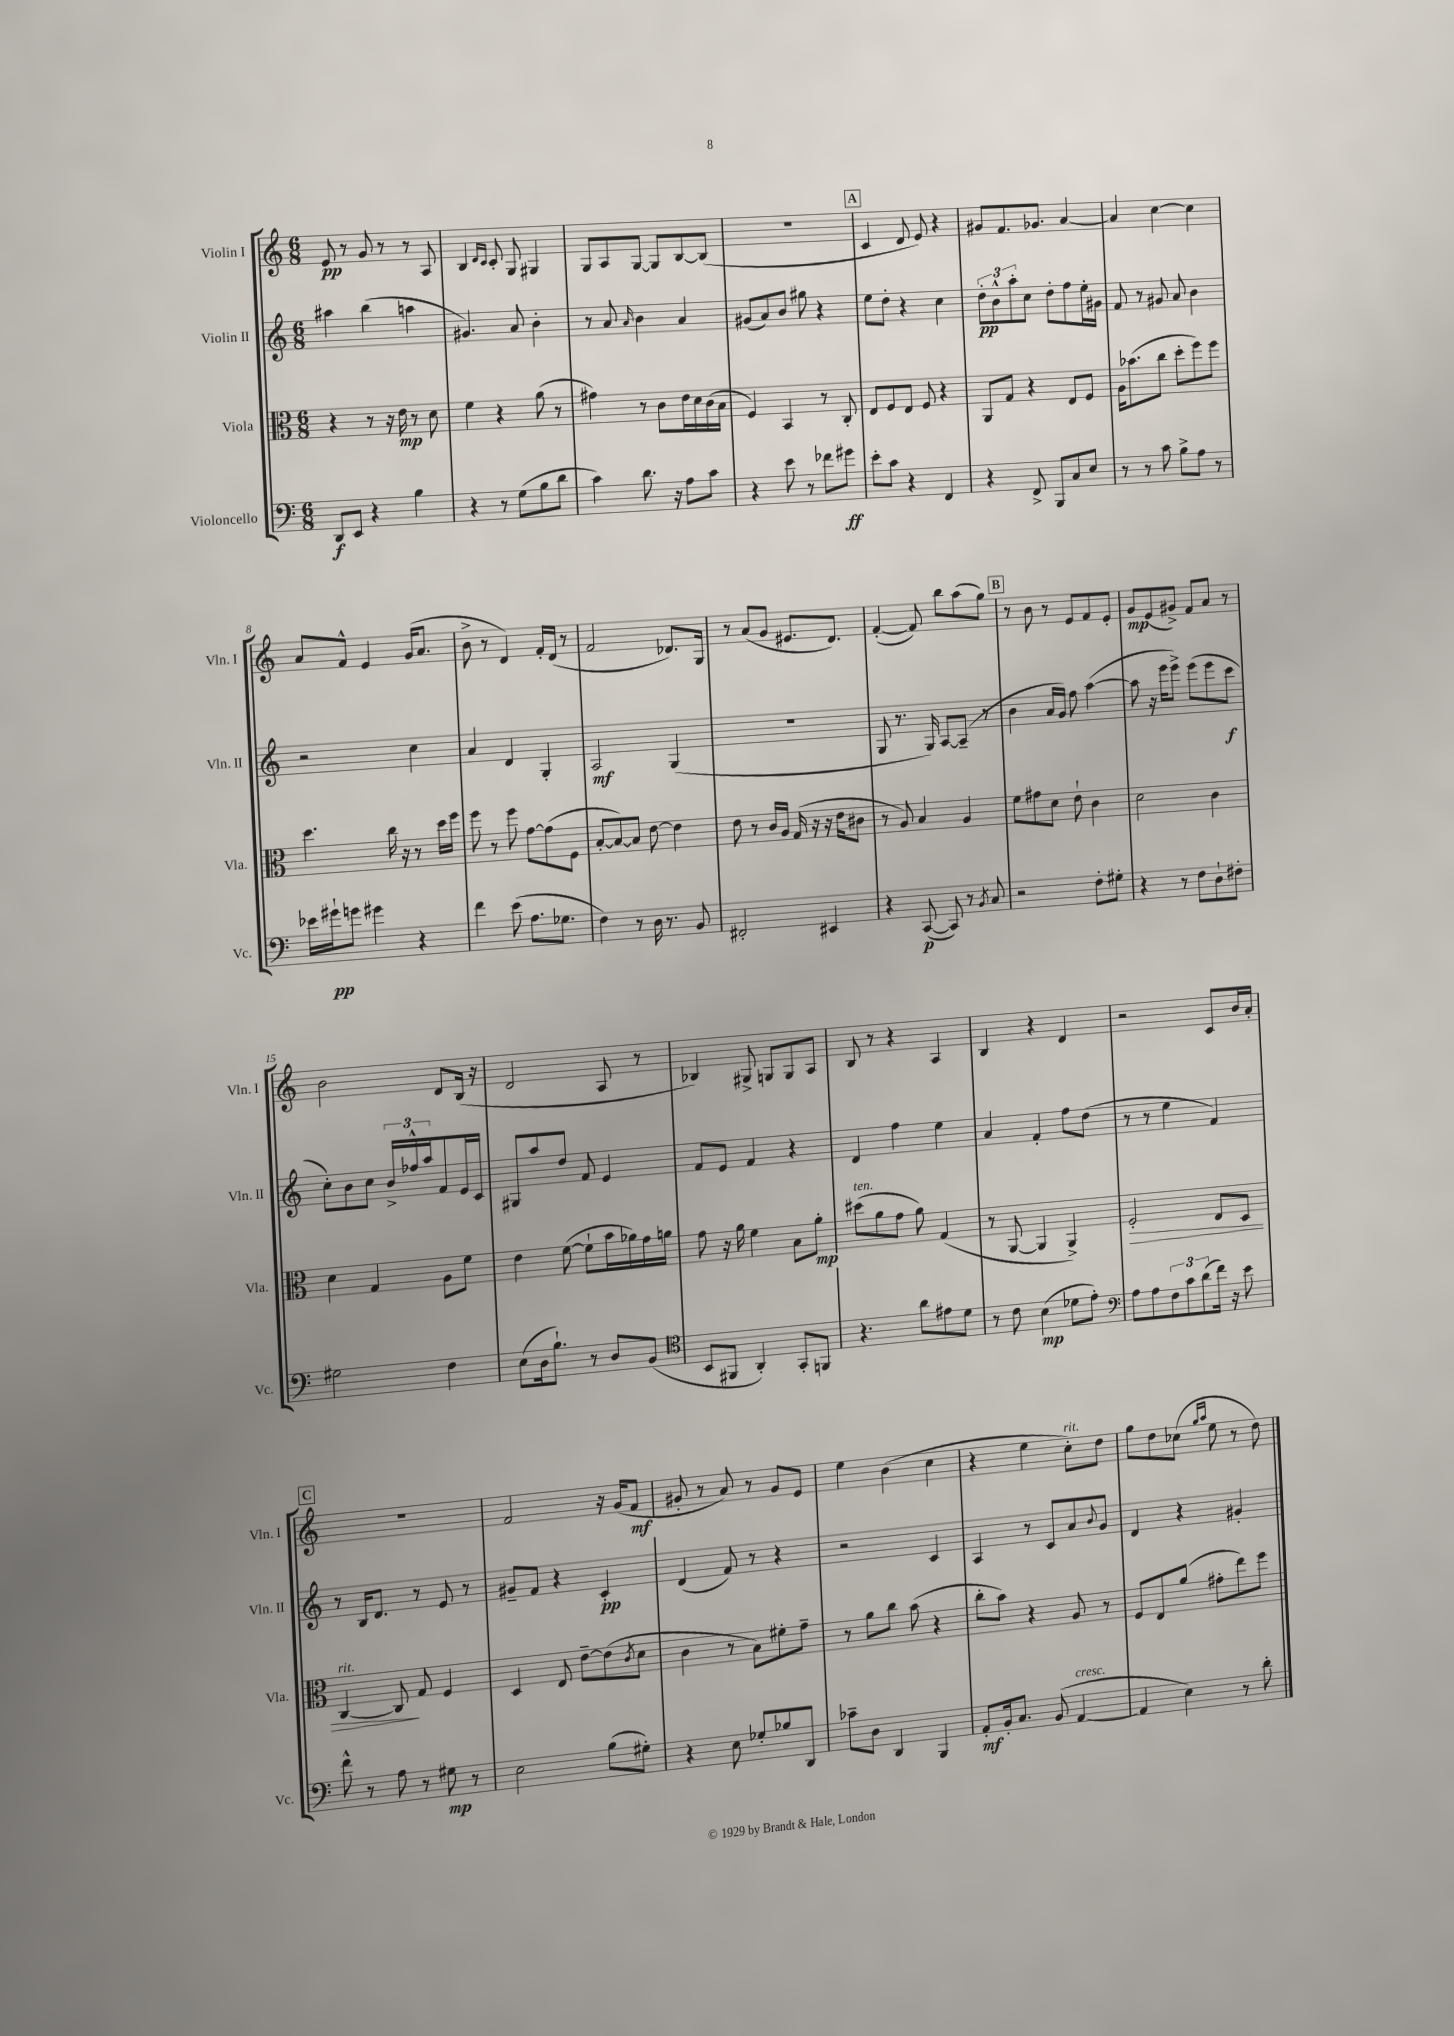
<<
\new StaffGroup <<
\new Staff = "s0" \with { instrumentName = "Violin I" shortInstrumentName = "Vln. I" } {
    \clef treble \key c \major \numericTimeSignature \time 6/8
    e'8\pp r8 g'8 r8 r8 a8 |
    b4 \grace { d'16 c'16 } c'8-. g8 gis4 |
    g8 a8 g8~ g8 b8~ b8( |
    R2. |
    \mark \markup { \box "A" } c'4 d'8 e'8) r4 |
    gis'8 f'8. ges'8. a'4~ |
    a'4 c''4~ c''4 |
    a'8 f'8-^ e'4 g'16( a'8. |
    b'8-> r8 d'4) f'16-. d'16( r8 |
    f'2 des'8.) g16 |
    r8 a'8( g'8 eis'8. d'8.) |
    f'4~-.( f'8) b''8 a''8( g''8) |
    \mark \markup { \box "B" } r8 b'8 r8 e'8 f'8 e'8-. |
    g'8\mp e'8( gis'8->) f'8 a'8 r8 |
    b'2 d'8 b16( r16 |
    d'2 a8 r8 |
    bes4) gis8-> g8 g8 a8 |
    b8 r8 r4 a4 |
    b4 r4 d'4 |
    r2 c'8 b'16 a'16-. |
    \mark \markup { \box "C" } R2. |
    f'2 r16 g'16( f'8\mf |
    gis'8-. r8 a'8) r8 gis'8 e'8 |
    e''4 b'4( c''4 |
    r4 e''4 c''8-.^\markup { \italic "rit." }) d''8 |
    g''8 d''8 ces''8( \grace { g''16 a''16 } e''8 r8 d''8) \bar "|." |
}
\new Staff = "s1" \with { instrumentName = "Violin II" shortInstrumentName = "Vln. II" } {
    \clef treble \key c \major \numericTimeSignature \time 6/8
    ais''4 b''4( a''4 |
    gis'4.) a'8 b'4-. |
    r8 a'8 \grace { a'16 } b'4 a'4 |
    gis'8( a'8) b'8 gis''8 r4 |
    \mark \markup { \box "A" } e''8 d''8-. r4 c''4 |
    \tuplet 3/2 { d''8-.\pp b'8-^ a''8-. } c''8 d''8-. f''8 e''16-. gis'16 |
    f'8 r8 gis'8 a'8 b'4 |
    r2 c''4 |
    a'4 d'4 g4-. |
    a2\mf g4( |
    R2. |
    g8 r8. g16) a8~ a8--( r8 |
    \mark \markup { \box "B" } b'4 a'16 g'16) f''8 a''4~( |
    a''8 r16 e'''16 e'''8->) e'''8( e'''8 c'''8\f |
    c''8-.) b'8 c''8 \tuplet 3/2 { b'16-> fes''16-^ a''16 } f'8 e'16 c'16 |
    gis8 a''8 d''8 f'8 e'4 |
    f'8 e'8 f'4 r4 |
    d'4 f''4 e''4 |
    a'4 f'4-. f''8 d''8( |
    r8 r8 e''4 f'4) |
    \mark \markup { \box "C" } r8 b16 d'8. r8 e'8 r8 |
    gis'8-- f'8 r4 c'4-.\pp |
    d'4( f'8) r8 r4 |
    r2 c'4 |
    a4 r8 c'8 a'8 \appoggiatura { b'8 } g'8 |
    d'4 r4 gis'4-. \bar "|." |
}
\new Staff = "s2" \with { instrumentName = "Viola" shortInstrumentName = "Vla." } {
    \clef alto \key c \major \numericTimeSignature \time 6/8
    r4 r8 r16 e'16\mp r8 d'8 |
    f'4 r4 a'8( r8 |
    gis'4) r8 c'8 e'16 d'16 c'16( b16 |
    f4) b,4 r8 c8-. |
    \mark \markup { \box "A" } e8 f8 e8 f8 r4 |
    a,8 g8 r4 e8 f8 |
    a16 bes'8.( c''8 d''8-. f''8) f''8 |
    d''4. c''16 r16 r8 d''16 f''16 |
    f''8 r8 f''8 g'8~ g'8( f8 |
    b8~-. b8~) b8 e'8~ e'4 |
    e'8 r8 c'16 a16 g16( r16 r16 e'16 cis'8 |
    r8 a8) b4 a4 |
    \mark \markup { \box "B" } f'8 gis'8 d'8 e'8-! c'4 |
    d'2 c'4 |
    d'4 g4 a8 f'8 |
    e'4 f'8~( f'8-! b'16 aes'16) g'16 a'16 |
    g'8 r16 a'16 f'4 b8 a'8-.\mp |
    dis''8^\markup { \italic "ten." }( a'8 g'8 a'8) g4( |
    r8 a,8~ a,4 a,4->) |
    f2-.\> e8 d8 |
    \mark \markup { \box "C" } c4~^\markup { \italic "rit." } c8\! g8 f4 |
    d4 e8 e'8~-- e'8( \acciaccatura { c'8 } d'8 |
    c'4 r8 b8) fis'8-. g'8-- |
    r8 a'8 c''8 b'8( r4 |
    c''8-. b'8) r4 a8 r8 |
    f8 e8 a'8( gis'8-. e''8) f''8 \bar "|." |
}
\new Staff = "s3" \with { instrumentName = "Violoncello" shortInstrumentName = "Vc." } {
    \clef bass \key c \major \numericTimeSignature \time 6/8
    d,8\f e,8 r4 b4 |
    r4 r8 g8( b8 d'8 |
    c'4) d'8. r16 a8 c'8 |
    r4 e'8 r8 fes'8 gis'8\ff |
    \mark \markup { \box "A" } e'8-. c'8 r4 f,4 |
    r4 f,8-> b,,8 c8 e8 |
    r8 r8 c'8 b8-> a8 r8 |
    ees'16 gis'16-!\pp g'8 gis'4 r4 |
    f'4 e'8( a8. ges8. |
    f4) r8 d16 r8. b,8 |
    fis,2-. eis,4 |
    r4 c,8~\p( c,8) r8 \acciaccatura { b,8 } c8 |
    \mark \markup { \box "B" } r2 f8-. gis8-. |
    r4 r8 f8 d8-! fis8-. |
    gis2 f4 |
    e8( d16 b8.-!) r8 d8 b,8( |
    \clef tenor b,8 fis,8 a,4-.) g,8-. f,8 |
    r4. a'8 eis'8 d'8 |
    r8 c'8 b4\mp( des'8 e'8-.) |
    \clef bass a8 a8 \tuplet 3/2 { f8 c'8 d'8( } f'16) r16 e'8 |
    \mark \markup { \box "C" } f'8-^ r8 a8 r8 gis8\mp r8 |
    e2 b8( gis8-.) |
    r4 e8 ges8-. bes8 d,8 |
    ces'8-- d8 d,4 b,,4 |
    a,8-.\mf b,16-. c8. b,8( a,4~^\markup { \italic "cresc." } |
    a,4 e4) r8 d'8-. \bar "|." |
}
>>
>>
